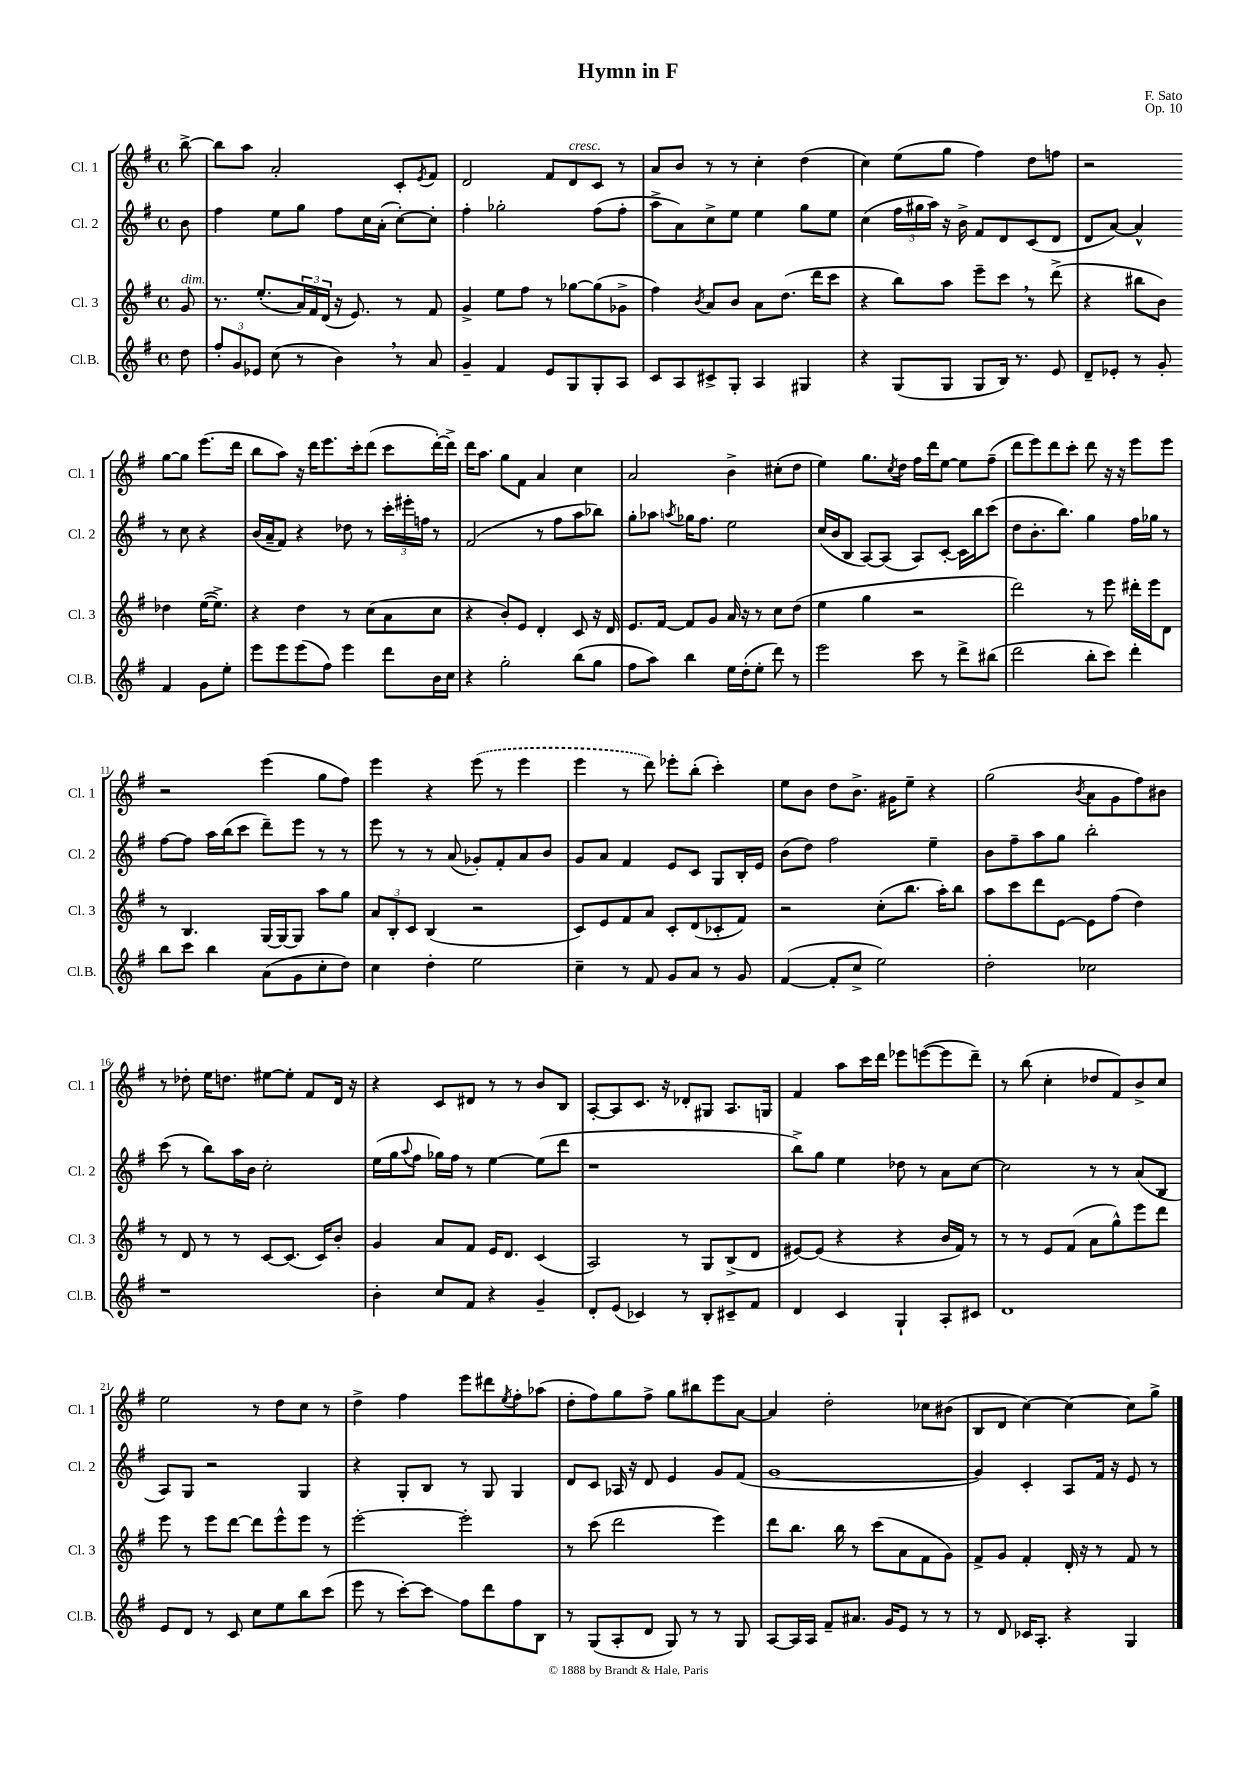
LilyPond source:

\header { title = "Hymn in F" composer = "F. Sato" opus = "Op. 10" }
<<
\new StaffGroup <<
\new Staff = "s0" \with { instrumentName = "Cl. 1" shortInstrumentName = "Cl. 1" } {
    \clef treble \key g \major \defaultTimeSignature \time 4/4 \partial 8
    b''8~-> |
    b''8 a''8 a'2-. c'8-. \acciaccatura { e'8 } fis'8 |
    d'2 fis'8 d'8^\markup { \italic "cresc." } c'8 r8 |
    a'8 b'8 r8 r8 c''4-. d''4( |
    c''4) e''8( g''8 fis''4) d''8 f''8 |
    r2 g''8~ g''8 e'''8.( d'''16 |
    b''8 a''8) r16 d'''16 e'''8. c'''16-. d'''8( c'''8 d'''16~-.) d'''16-> |
    d'''16 a''8. g''8 fis'8 a'4 c''4 |
    a'2 b'4-> cis''8-.( d''8 |
    e''4) g''8. \acciaccatura { c''8 } d''16 fis''16 d'''16 e''8~ e''8 fis''8--( |
    d'''8 e'''8) d'''8 c'''8-. d'''8 r16 r16 e'''8 e'''8 |
    r2 e'''4( g''8 fis''8) |
    e'''4 r4 \once \slurDashed e'''8( r8 e'''4 |
    e'''4 r8 d'''8) ees'''8-. b''8-.( c'''4-.) |
    e''8 b'8 d''8 b'8.-> gis'16 e''8-- r4 |
    g''2( \acciaccatura { b'8 } a'8 g'8 fis''8) bis'8 |
    r8 des''8-. e''16 d''8. eis''8~ eis''8-. fis'8 d'16 r16 |
    r4 c'8 dis'8 r8 r8 b'8 b8 |
    a8~-. a8 c'8. r16 des'8-. gis8 a8. g16 |
    fis'4 a''8 c'''16 d'''16 ees'''8 e'''8~( e'''8 d'''8--) |
    r8 b''8( c''4-. des''8 fis'8) b'8-> c''8 |
    e''2 r8 d''8 c''8 r8 |
    d''4-> fis''4 e'''8 dis'''8 \acciaccatura { e''8 } fis''8-. aes''8( |
    d''8-. fis''8) g''8 fis''8-> g''8 bis''8 e'''8 a'8~ |
    a'4 d''2-. ces''8 bis'8( |
    b8 d'8 c''4~) c''4~ c''8 g''8-> \bar "|." |
}
\new Staff = "s1" \with { instrumentName = "Cl. 2" shortInstrumentName = "Cl. 2" } {
    \clef treble \key g \major \defaultTimeSignature \time 4/4 \partial 8
    b'8 |
    fis''4 e''8 g''8 fis''8 c''16 a'16-.( c''8~-.) c''8-. |
    fis''4-. ges''2-. fis''8( fis''8-. |
    a''8-> a'8) c''8-> e''8 e''4 g''8 e''8 |
    c''4( \tuplet 3/2 { fis''16 gis''16 a''16) } r16 b'16-> fis'8 d'8 c'8( d'8 |
    d'8 a'8~) a'4-^ r8 c''8 r4 |
    b'16( a'16-- fis'8) r4 des''8 r8 \tuplet 3/2 { c'''16-. eis'''16-. f''16 } r8 |
    fis'2( r8 fis''8 a''8 bes''8) |
    g''8-. aes''8 \acciaccatura { a''8 } ges''16 fis''8. e''2 |
    c''16( b'16 b8 a8~) a8( a8) c'8~-. c'16 b''16 c'''8( |
    d''8 b'8.-. b''8.) g''4 fis''16 ges''16 r8 |
    fis''8~ fis''8 a''16 b''16( c'''8 d'''8--) e'''8 r8 r8 |
    e'''8 r8 r8 a'8( ges'8-.) fis'8-. a'8 b'8 |
    g'8 a'8 fis'4 e'8 c'8 g8 b16-. e'16 |
    b'8( d''8) fis''2 e''4-- |
    b'8 fis''8-- a''8 g''8 b''2-. |
    c'''8( r8 b''8) a''16 b'16 c''2-. |
    e''16( g''16 \appoggiatura { a''8 } fis''8 ges''16) fis''16 r8 e''4~ e''8( d'''8 |
    r1 |
    b''8->) g''8 e''4 des''8 r8 a'8 c''8~ |
    c''2 r8 r8 a'8( b8 |
    a8) g8 r2 g4 |
    r4 g8-. b8 r8 g8 g4 |
    d'8 c'8 aes16 r16 d'8 e'4 g'8 fis'8( |
    g'1~ |
    g'4) c'4-. a8 fis'16 r16 e'8 r8 \bar "|." |
}
\new Staff = "s2" \with { instrumentName = "Cl. 3" shortInstrumentName = "Cl. 3" } {
    \clef treble \key g \major \defaultTimeSignature \time 4/4 \partial 8
    g'8^\markup { \italic "dim." } |
    r8. e''8.-.( \tuplet 3/2 { a'16) fis'16 d'16( } r16 e'8.) r8 fis'8 |
    g'4-> e''8 fis''8 r8 ges''8~ ges''8( ges'8-> |
    fis''4) \acciaccatura { b'8 } a'8 b'8 a'8 d''8.( d'''16 c'''8 |
    r4 b''8) a''8 e'''8-- c'''8 \breathe r8 d'''8->( |
    r4 bis''8 b'8) des''4 e''16~( e''8.->) |
    r4 d''4 r8 c''8( a'8 c''8 |
    r4 b'8-.) e'8 d'4-. c'8 r16 d'16 |
    e'8. fis'16~ fis'8 g'8 a'16 r16 r8 c''8 d''8( |
    e''4 g''4 r2 |
    d'''2) r8 e'''8 dis'''16-. e'''16 d'8 |
    r8 b4. g16~ g16~ g8 a''8 g''8 |
    \tuplet 3/2 { a'8 b8-. c'8 } b4( r2 |
    c'8) e'8 fis'8 a'8 c'8-. d'8( ces'8-. fis'8) |
    r2 c''8-.( b''8. a''16-.) b''8 |
    a''8 c'''8 d'''8 e'8~ e'8 fis''8( d''4) |
    r8 d'8 r8 r8 c'8~ c'8.( c'16) b'8-. |
    g'4 a'8 fis'8 e'16 d'8. c'4( |
    a2) r8 g8 b8->( d'8 |
    eis'8~) eis'8( r4 r4 b'16 fis'16) r8 |
    r8 r8 e'8 fis'8( a'8 g''8-^) e'''8 d'''8 |
    e'''8 r8 e'''8 d'''8~ d'''8 e'''8-^ e'''8 r8 |
    e'''2~-. e'''2-. |
    r8 c'''8( d'''2 e'''4) |
    d'''8 b''8. b''16 r8 c'''8( a'8 fis'8 g'8) |
    fis'8-> g'8 fis'4-. d'16-. r16 r8 fis'8 r8 \bar "|." |
}
\new Staff = "s3" \with { instrumentName = "Cl.B." shortInstrumentName = "Cl.B." } {
    \clef treble \key g \major \defaultTimeSignature \time 4/4 \partial 8
    d''8 |
    \tuplet 3/2 { fis''8-. g'8 ees'8 } c''8( r8 b'4) \breathe r8 a'8 |
    g'4-- fis'4 e'8 g8 g8-. a8 |
    c'8 a8 cis'8-> g8-. a4 gis4 |
    r4 g8( g8 g8 b16) r8. e'8 |
    d'8-- ees'8-. r8 g'8-. fis'4 g'8 e''8-. |
    e'''8 e'''8 e'''8( fis''8) e'''4 d'''8 b'16 c''16 |
    r4 g''2-. b''8( g''8 |
    fis''8 a''8) b''4 e''16 d''16-.( e''8-. d'''8) r8 |
    e'''2 c'''8 r8 d'''8-> bis''8( |
    d'''2 b''8-. c'''8) d'''4-. |
    b''8 c'''8 b''4 a'8( g'8 c''8-. d''8) |
    c''4 d''4-. e''2 |
    c''4-- r8 fis'8 g'8 a'8 r8 g'8 |
    fis'4~( fis'8-. c''8-> e''2) |
    d''2-. ces''2 |
    r1 |
    b'4-. c''8 fis'8 r4 g'4-- |
    d'8-. e'8( ces'4) r8 b8-. cis'8-- fis'8 |
    d'4 c'4 g4-! a8-. cis'8 |
    d'1 |
    e'8 d'8 r8 c'8 c''8 e''8 b''8 c'''8( |
    e'''8 r8 c'''8~-.) c'''8\glissando fis''8 d'''8 fis''8 b8 |
    r8 g8( a8-. d'8 g8) r8 r8 g8 |
    a8~ a16 a16 fis'8-- ais'8. g'16 e'8 r8 r8 |
    r8 d'8 ces'16 a8.-. r4 g4 \bar "|." |
}
>>
>>
